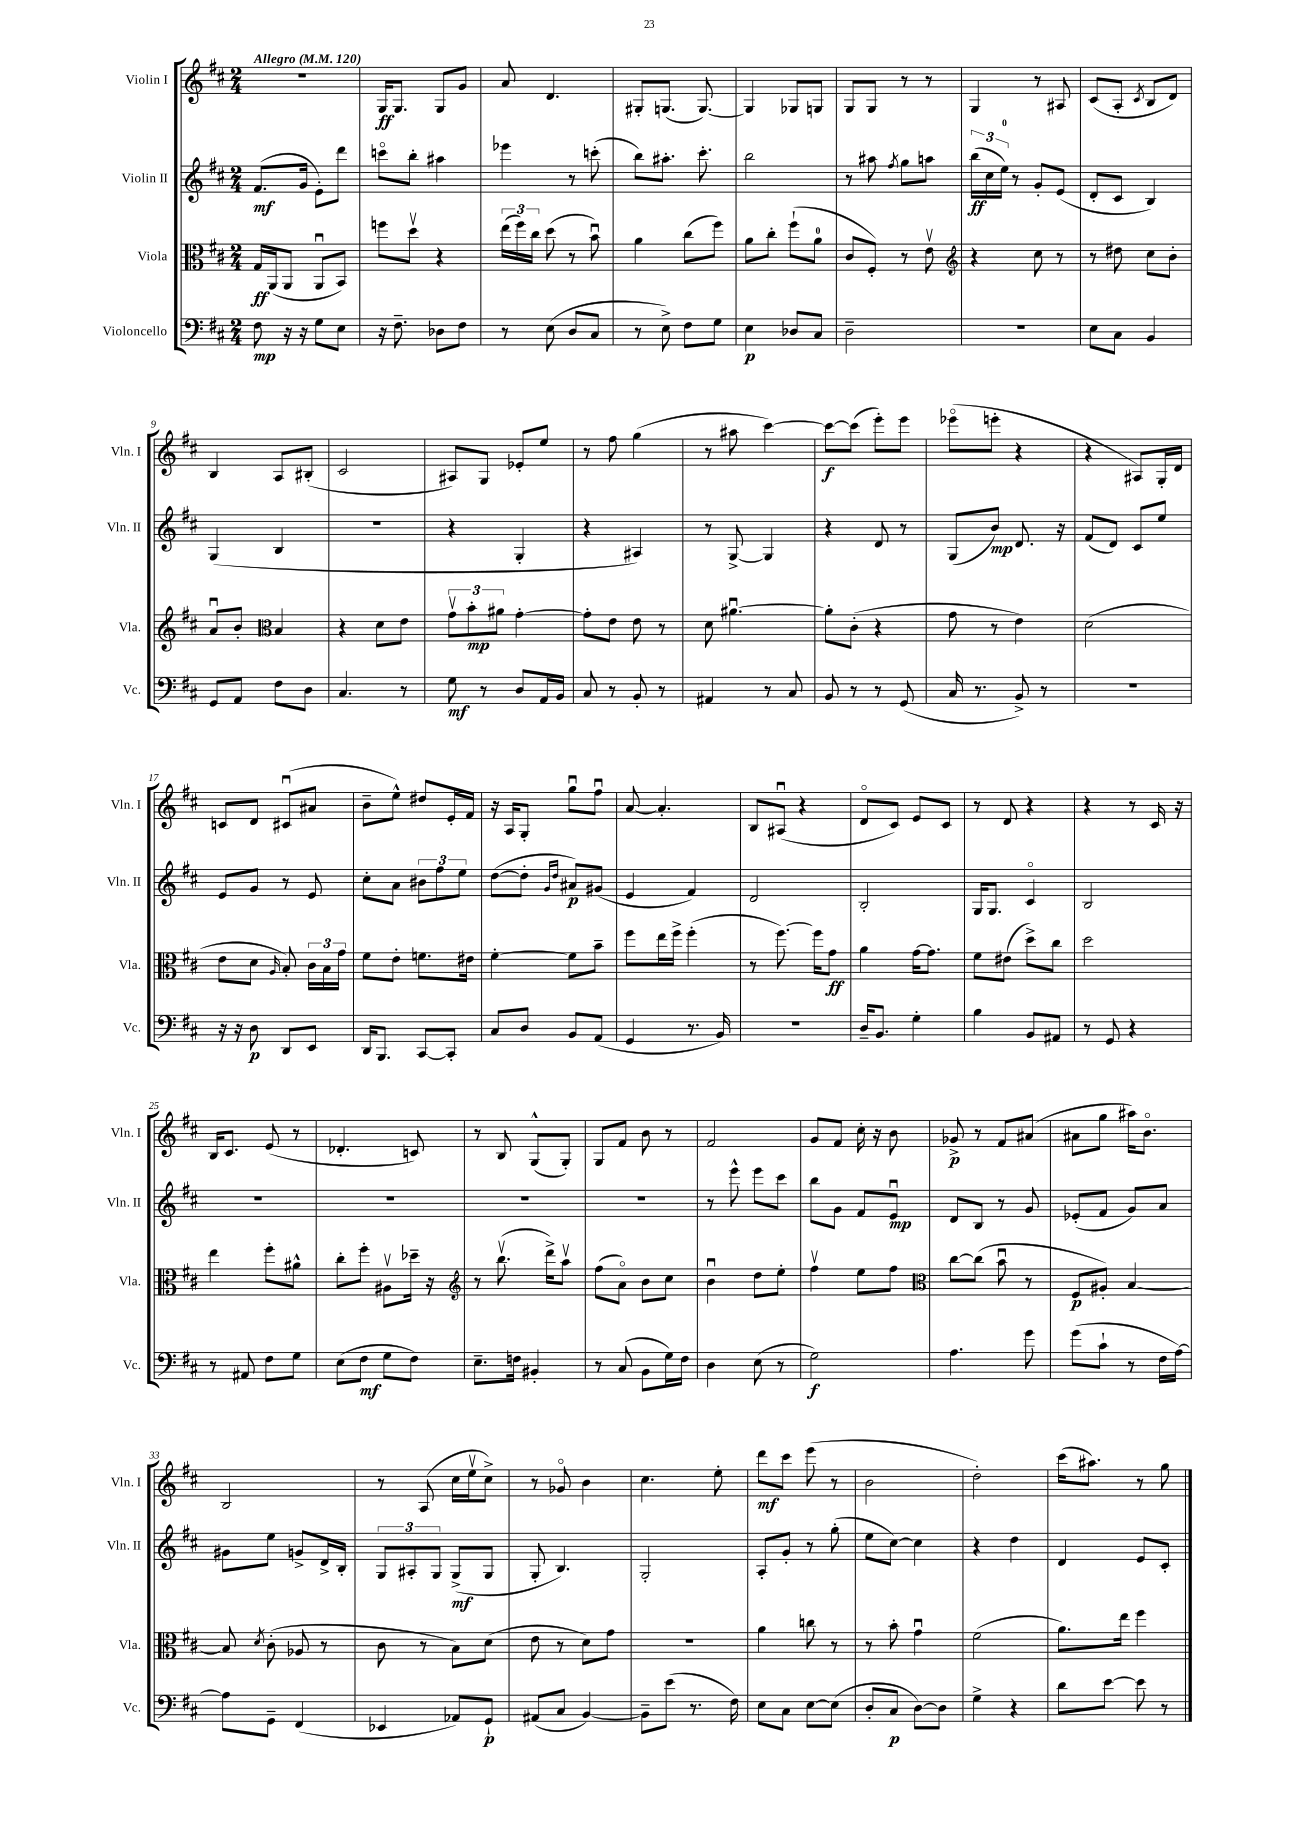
<<
\new StaffGroup <<
\new Staff = "s0" \with { instrumentName = "Violin I" shortInstrumentName = "Vln. I" } {
    \clef treble \key d \major \numericTimeSignature \time 2/4 \tempo "Allegro" 4 = 120
    \autoBeamOff R2 |
    g16[\ff g8.] g8[ g'8] |
    a'8 d'4. |
    gis8[-. g8.]( g8.~) |
    g4 ges8[ g8] |
    g8[ g8] r8 r8 |
    g4 r8 ais8 |
    cis'8[( a8]-. \acciaccatura { cis'8 } b8[ d'8]) |
    b4 a8[ bis8]-.( |
    cis'2 |
    ais8[) g8] ees'8[-. e''8] |
    r8 fis''8 g''4( |
    r8 ais''8 cis'''4~) |
    cis'''8[~\f cis'''8]( e'''8[-.) e'''8] |
    ees'''8[\flageolet( e'''8]-. r4 |
    r4 ais8[) g16-. d'16] |
    c'8[ d'8] cis'8[\downbow( ais'8] |
    b'8[-- e''8]-^) dis''8[ e'16-. fis'16] |
    r16 a16[ g8]-. g''8[\downbow fis''8]\downbow |
    a'8~ a'4.-. |
    b8[ ais8]\downbow( r4 |
    d'8[\flageolet cis'8]) e'8[ cis'8] |
    r8 d'8 r4 |
    r4 r8 cis'16 r16 |
    b16[ cis'8.] e'8( r8 |
    des'4.-. c'8) |
    r8 b8 g8[-^( g8]-.) |
    g8[ fis'8] b'8 r8 |
    fis'2 |
    g'8[ fis'8] cis''16-. r16 b'8 |
    ges'8->\p r8 fis'8[ ais'8]( |
    ais'8[ g''8] ais''16[) b'8.]\flageolet |
    b2 |
    r8 a8( cis''16[ e''16\upbow cis''8]->) |
    r8 ges'8\flageolet b'4 |
    cis''4. e''8-. |
    d'''8[\mf cis'''8] e'''8( r8 |
    b'2 |
    d''2-.) |
    cis'''16[( ais''8.]) r8 g''8 \bar "|." |
}
\new Staff = "s1" \with { instrumentName = "Violin II" shortInstrumentName = "Vln. II" } {
    \clef treble \key d \major \numericTimeSignature \time 2/4
    \autoBeamOff fis'8.[\mf( g'16] e'8[-.) d'''8] |
    c'''8[\flageolet b''8]-. ais''4 |
    ees'''4 r8 c'''8-.( |
    b''8[) ais''8.]-. cis'''8.-. |
    b''2 |
    r8 ais''8 \acciaccatura { fis''8 } g''8[ a''8] |
    \tuplet 3/2 { b''16[\ff( cis''16 e''16]-0) } r8 g'8[-. e'8]( |
    d'8[-. cis'8] b4) |
    g4( b4 |
    R2 |
    r4 g4-. |
    r4 ais4) |
    r8 g8~-> g4 |
    r4 d'8 r8 |
    g8[( b'8]\mp) d'8. r16 |
    fis'8[( d'8]) cis'8[ e''8] |
    e'8[ g'8] r8 e'8 |
    cis''8[-. a'8] \tuplet 3/2 { bis'8[ fis''8 e''8] } |
    d''8[~( d''8]-. \grace { g'16[ d''16] } ais'8[\p) gis'8]( |
    e'4 fis'4) |
    d'2 |
    b2-. |
    g16[ g8.] cis'4\flageolet |
    b2 |
    R2 |
    R2 |
    R2 |
    R2 |
    r8 e'''8-^ e'''8[ cis'''8] |
    b''8[ g'8] fis'8[ e'8]\downbow\mp |
    d'8[ b8] r8 g'8 |
    ees'8[-.( fis'8] g'8[) a'8] |
    gis'8[ e''8] g'8[-> d'16-> b16]-. |
    \tuplet 3/2 { g8[ ais8-. g8] } g8[->\mf( g8] |
    g8-. b4.) |
    g2-. |
    a8[-. g'8]-. r8 g''8-.( |
    e''8[ cis''8]~) cis''4 |
    r4 d''4 |
    d'4 e'8[ cis'8]-. \bar "|." |
}
\new Staff = "s2" \with { instrumentName = "Viola" shortInstrumentName = "Vla." } {
    \clef alto \key d \major \numericTimeSignature \time 2/4
    \autoBeamOff g16[\ff a,16( a,8] a,8[\downbow b,8]) |
    f''8[ d''8]\upbow r4 |
    \tuplet 3/2 { e''16[( fis''16) cis''16] } d''8( r8 b'8\downbow) |
    a'4 cis''8[( fis''8]) |
    a'8[ cis''8]-. fis''8[-!( a'8]-0 |
    cis'8[ fis8]-.) r8 e'8\upbow |
    \clef treble r4 cis''8 r8 |
    r8 dis''8 cis''8[ b'8]-. |
    a'8[\downbow b'8]-. \clef alto b4 |
    r4 d'8[ e'8] |
    \tuplet 3/2 { g'8[\upbow b'8-.\mp ais'8] } g'4~-. |
    g'8[-. e'8] e'8 r8 |
    d'8 ais'4.~\downbow |
    ais'8[-. cis'8]-.( r4 |
    g'8 r8 e'4) |
    d'2( |
    e'8[ d'8] \grace { a16 } b8-.) \tuplet 3/2 { cis'16[ b16 g'16] } |
    fis'8[ e'8]-. f'8.[ eis'16] |
    fis'4~-. fis'8[ b'8]-- |
    fis''8[ e''16 fis''16]-> fis''4-.( |
    r8 fis''8.~) fis''16[ g'8]\ff |
    a'4 g'16[~ g'8.] |
    fis'8[ eis'8]( d''8[->) cis''8] |
    d''2 |
    e''4 fis''8[-. ais'8]-^ |
    cis''8[-. fis''8]-. ais8[\upbow des''16]-- r16 |
    \clef treble r8 b''8.\upbow( d'''16[->) a''8]\upbow |
    fis''8[( a'8]\flageolet) b'8[ cis''8] |
    b'4\downbow d''8[ e''8]-. |
    fis''4\upbow e''8[ fis''8] |
    \clef alto cis''8[~ cis''8]( b'8\downbow r8 |
    fis8[\p ais8]-.) b4~ |
    b8 \acciaccatura { d'8 } cis'8-.( aes8 r8 |
    cis'8 r8 b8[) d'8]( |
    e'8 r8 d'8[) g'8] |
    r2 |
    a'4 c''8 r8 |
    r8 b'8-. g'4\downbow |
    fis'2( |
    a'8.[) e''16] fis''4 \bar "|." |
}
\new Staff = "s3" \with { instrumentName = "Violoncello" shortInstrumentName = "Vc." } {
    \clef bass \key d \major \numericTimeSignature \time 2/4
    \autoBeamOff fis8\mp r16 r16 g8[ e8] |
    r16 fis8.-- des8[ fis8] |
    r8 e8( d8[ cis8] |
    r8 e8->) fis8[ g8] |
    e4\p des8[ cis8] |
    d2-- |
    R2 |
    e8[ cis8] b,4 |
    g,8[ a,8] fis8[ d8] |
    cis4. r8 |
    g8\mf r8 d8[ a,16 b,16] |
    cis8 r8 b,8-. r8 |
    ais,4 r8 cis8 |
    b,8 r8 r8 g,8( |
    cis16 r8. b,8->) r8 |
    R2 |
    r16 r16 d8\p d,8[ e,8] |
    d,16[ b,,8.] cis,8[~ cis,8]-. |
    cis8[ d8] b,8[ a,8]( |
    g,4 r8. b,16) |
    R2 |
    d16[-- b,8.] g4-. |
    b4 b,8[ ais,8] |
    r8 g,8 r4 |
    r8 ais,8 fis8[ g8] |
    e8[( fis8]\mf g8[ fis8]) |
    e8.[-- f16] bis,4-. |
    r8 cis8( b,8[ g16) fis16] |
    d4 e8( r8 |
    g2\f) |
    a4. g'8 |
    g'8[( cis'8]-! r8 fis16[ a16]~) |
    a8[ g,8]-- fis,4( |
    ees,4 aes,8[) g,8]-!\p |
    ais,8[( cis8] b,4~) |
    b,8[-- e'8]( r8. fis16) |
    e8[ cis8] e8[~ e8]( |
    d8[-. cis8]\p d8[~) d8] |
    g4-> r4 |
    d'8[ e'8]~ e'8 r8 \bar "|." |
}
>>
>>
